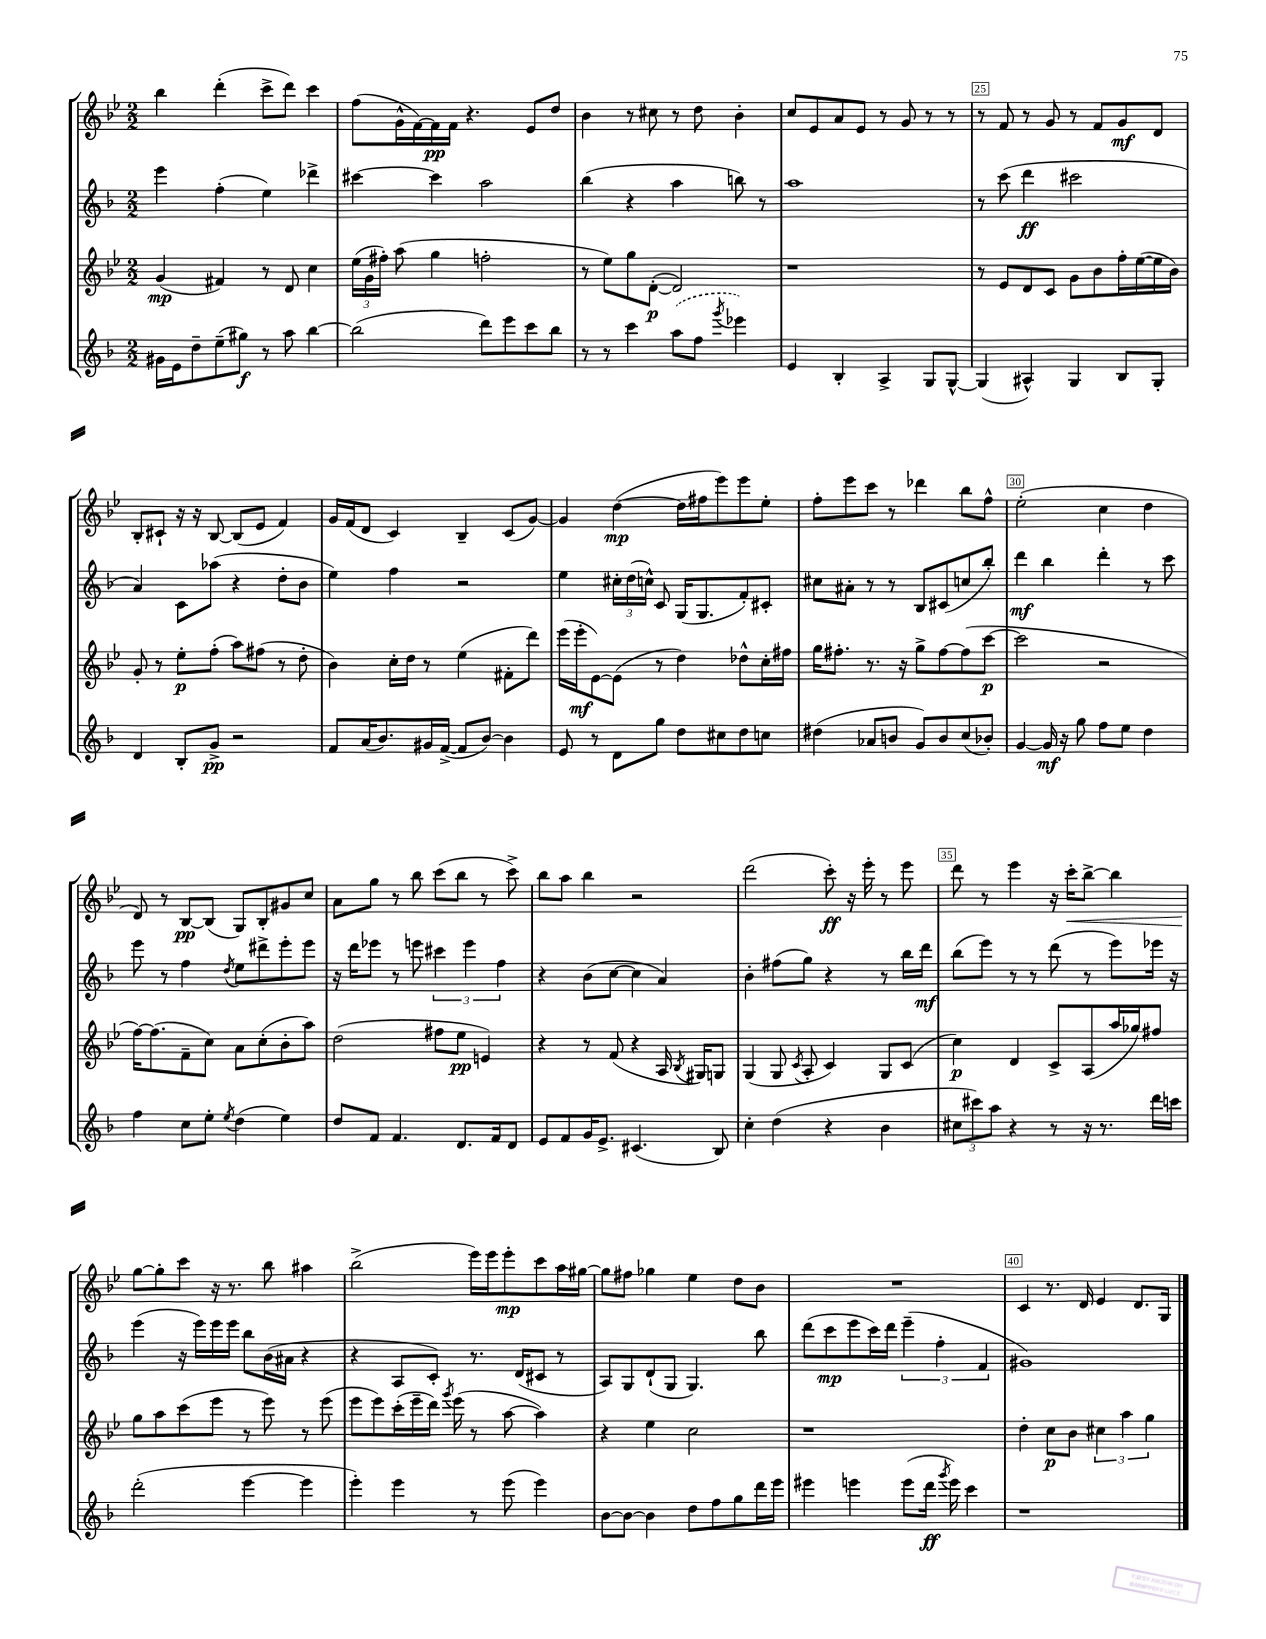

**kern	**dynam	**kern	**dynam	**kern	**dynam	**kern	**dynam
*part4	*part4	*part3	*part3	*part2	*part2	*part1	*part1
*staff4	*staff4	*staff3	*staff3	*staff2	*staff2	*staff1	*staff1
*clefG2	*	*clefG2	*	*clefG2	*	*clefG2	*
*k[b-]	*	*k[b-e-]	*	*k[b-]	*	*k[b-e-]	*
*M2/2	*	*M2/2	*	*M2/2	*	*M2/2	*
=21	=21	=21	=21	=21	=21	=21	=21
16g#X\LL	.	(4g/	mp	4eee\	.	4bb-\	.
16e\J	.	.	.	.	.	.	.
8dd~\	.	.	.	.	.	.	.
(8ee~\	.	4f#X/)	.	(4ff'\	.	(4ddd'\	.
8gg#X\J)	f	.	.	.	.	.	.
8r	.	8r	.	4ee\)	.	8ccc^\L	.
8aa\	.	8d/	.	.	.	8ddd\J)	.
[4bb-\	.	4cc\	.	4ddd-X^\	.	4ccc\	.
=22	=22	=22	=22	=22	=22	=22	=22
(2bb-\]	.	(24ee-\LL	.	[4ccc#X\	.	(8ff\L	.
.	.	24g\	.	.	.	.	.
.	.	24ff#X'\JJ)	.	.	.	.	.
.	.	(8aa\	.	.	.	16g^^\L	.
.	.	.	.	.	.	[16f\)	.
.	.	4gg\	.	4ccc#\]	.	16f\]	pp
.	.	.	.	.	.	16f\JJ	.
.	.	.	.	.	.	4.r	.
8ddd\L)	.	2ffn'\	.	2aa\	.	.	.
8eee\	.	.	.	.	.	.	.
8ccc\	.	.	.	.	.	8e-/L	.
8bb-\J	.	.	.	.	.	8dd/J	.
=23	=23	=23	=23	=23	=23	=23	=23
8r	.	8r	.	(4bb-\	.	4b-\	.
8r	.	8ee-\L)	.	.	.	.	.
4ccc\	.	8gg\	.	4r	.	8r	.
.	.	([8d'\J	p	.	.	8cc#X\	.
(8aa\L	.	2d/])	.	4aa\	.	8r	.
8ff\J	.	.	.	.	.	8dd\	.
8qggg/	.	.	.	.	.	.	.
4eee-X\)	.	.	.	8bbn\)	.	4b-'\	.
.	.	.	.	8r	.	.	.
=24	=24	=24	=24	=24	=24	=24	=24
4e/	.	1r	.	1aa	.	8cc/L	.
.	.	.	.	.	.	8e-/	.
4B-'/	.	.	.	.	.	8a/	.
.	.	.	.	.	.	8e-/J	.
4A^/	.	.	.	.	.	8r	.
.	.	.	.	.	.	8g/	.
8G/L	.	.	.	.	.	8r	.
[8G^^/J	.	.	.	.	.	8r	.
=25	=25	=25	=25	=25	=25	=25	=25
(4G/]	.	8r	.	8r	.	8r	.
.	.	8e-/L	.	(8ccc\	.	8f/	.
4A#X^^/)	.	8d/	.	4ddd\	ff	8r	.
.	.	8c/J	.	.	.	8g/	.
4G/	.	8g\L	.	2ccc#X\	.	8r	.
.	.	8b-\	.	.	.	8f/L	.
8B-/L	.	16ff'\L	.	.	.	8g/	mf
.	.	([16ee-\	.	.	.	.	.
8G'/J	.	16ee-\]	.	.	.	8d/J	.
.	.	16b-\JJ)	.	.	.	.	.
!!LO:LB:g=z
=26	=26	=26	=26	=26	=26	=26	=26
4d/	.	8g'/	.	4a/)	.	8B-'/L	.
.	.	8r	.	.	.	8c#X`/J	.
8B-'/L	.	8ee-'\L	p	8c\L	.	16r	.
.	.	.	.	.	.	16r	.
8g^/J	pp	(8ff'\J	.	(8aa-X\J	.	[8B-/	.
2r	.	8aa\L)	.	4r	.	(8B-/L]	.
.	.	(8ff#X\J	.	.	.	8e-/J	.
.	.	8r	.	8dd'\L	.	4f/)	.
.	.	8dd'\	.	8b-\J	.	.	.
=27	=27	=27	=27	=27	=27	=27	=27
8f/L	.	4b-\)	.	4ee\)	.	16g/LL	.
.	.	.	.	.	.	(16f/J	.
(16a/K	.	.	.	.	.	8d/J	.
8.b-/)	.	.	.	.	.	.	.
.	.	16cc'\LL	.	4ff\	.	4c/)	.
.	.	16dd\JJ	.	.	.	.	.
16g#X/L	.	8r	.	.	.	.	.
([16f^/JJ	.	.	.	.	.	.	.
8f/L]	.	(4ee-\	.	2r	.	4B-~/	.
[8b-/J)	.	.	.	.	.	.	.
4b-\]	.	8f#X'\L	.	.	.	(8c/L	.
.	.	8ddd\J)	.	.	.	[8g/J)	.
=28	=28	=28	=28	=28	=28	=28	=28
8e/	.	(16eee-\LL	.	4ee\	.	4g/]	.
.	.	16eee-'\J	mf	.	.	.	.
8r	.	[8e-\)	.	.	.	.	.
8d\L	.	(8e-\J]	.	24cc#X'\LL	.	([4dd\	mp
.	.	.	.	(24dd\	.	.	.
.	.	.	.	24ccn^^\JJ)	.	.	.
8gg\J	.	8r	.	8c/	.	.	.
8dd\L	.	4dd\)	.	(16G/KL	.	16dd\LL]	.
.	.	.	.	8.G/	.	16ff#X\J	.
8cc#X\	.	.	.	.	.	8eee-\)	.
8dd\	.	8dd-X^^\L	.	8f'/)	.	8eee-\	.
8ccn\J	.	16cc'\L	.	8c#X'/J	.	8ee-'\J	.
.	.	16ff#X\JJ	.	.	.	.	.
=29	=29	=29	=29	=29	=29	=29	=29
(4dd#X\	.	16gg\KL	.	8cc#X\L	.	8ff'\L	.
.	.	8.ff#X'\J	.	.	.	.	.
.	.	.	.	8a#X'\J	.	8eee-\	.
8a-X/L	.	8.r	.	8r	.	8ccc\J	.
8bn/J	.	.	.	8r	.	8r	.
.	.	16r	.	.	.	.	.
8g/L)	.	8gg^\L	.	8B-/L	.	4ddd-X\	.
8b/	.	[8ff#\	.	(8c#X/	.	.	.
(8cc/	.	(8ff#\]	.	8ccn/	.	8bb-\L	.
8b-X'/J)	.	[8ccc\J	p	8bb-'/J)	.	8ff^^\J	.
=30	=30	=30	=30	=30	=30	=30	=30
[4g/	.	2ccc\]	.	4ddd\	mf	(2ee-'\	.
16g/]	mf	.	.	4bb-\	.	.	.
16r	.	.	.	.	.	.	.
8gg\	.	.	.	.	.	.	.
8ff\L	.	2r	.	4ddd'\	.	4cc\	.
8ee\J	.	.	.	.	.	.	.
4dd\	.	.	.	8r	.	4dd\	.
.	.	.	.	8ccc\	.	.	.
!!LO:LB:g=z
=31	=31	=31	=31	=31	=31	=31	=31
4ff\	.	[16ff\KL)	.	8eee\	.	8d/)	.
.	.	(8.ff\]	.	.	.	.	.
.	.	.	.	8r	.	8r	.
8cc\L	.	8f~\	.	4ff\	.	[8B-/L	pp
8ee'\J	.	8cc\J)	.	.	.	(8B-/J]	.
8qee/	.	.	.	8qdd/	.	.	.
(4dd\	.	8a\L	.	8ee\L	.	8G/L)	.
.	.	(8cc'\	.	8ddd#X^\	.	8B-'/	.
4ee\)	.	8b-'\	.	8eee'\	.	8g#X/	.
.	.	8aa\J)	.	8eee\J	.	8cc/J	.
=32	=32	=32	=32	=32	=32	=32	=32
8dd/L	.	(2dd\	.	16r	.	8a\L	.
.	.	.	.	16ddd\KL	.	.	.
8f/J	.	.	.	8eee-X\J	.	8gg\J	.
4.f/	.	.	.	8r	.	8r	.
.	.	.	.	8eeen\	.	8bb-\	.
.	.	8ff#X\L	.	6ccc#X\	.	(8ccc\L	.
8.d/L	.	8ee-\J	pp	.	.	8bb-\J	.
.	.	.	.	6eee\	.	.	.
.	.	4en/)	.	.	.	8r	.
16f/k	.	.	.	.	.	.	.
.	.	.	.	6ff\	.	.	.
8d/J	.	.	.	.	.	8ccc^\)	.
=33	=33	=33	=33	=33	=33	=33	=33
8e/L	.	4r	.	4r	.	8bb-\L	.
8f/	.	.	.	.	.	8aa\J	.
16g/K	.	8r	.	(8b-\L	.	4bb-\	.
8.e^/J	.	.	.	.	.	.	.
.	.	(8f/	.	[8cc\J	.	.	.
(4.c#X/	.	4r	.	4cc\]	.	2r	.
.	.	16A/	.	4a/)	.	.	.
.	.	8qB-/	.	.	.	.	.
.	.	16G#X/KL)	.	.	.	.	.
8B-/)	.	8Gn/J	.	.	.	.	.
=34	=34	=34	=34	=34	=34	=34	=34
4cc'\	.	(4G/	.	4b-'\	.	(2ddd\	.
(4dd\	.	8G/	.	(8ff#X\L	.	.	.
.	.	8qc/	.	.	.	.	.
.	.	8A'/	.	8gg\J)	.	.	.
4r	.	4c/)	.	4r	.	8ccc'\)	ff
.	.	.	.	.	.	16r	.
.	.	.	.	.	.	16eee-'\	.
4b-\	.	8G/L	.	8r	.	8r	.
.	.	(8c/J	.	16bb-\LL	.	8eee-\	.
.	.	.	.	16ddd\JJ	mf	.	.
=35	=35	=35	=35	=35	=35	=35	=35
12cc#X\L	.	4cc\)	p	(8bb-\L	.	8ddd\	.
12ccc#X\)	.	.	.	.	.	.	.
.	.	.	.	8eee\J)	.	8r	.
12aa\J	.	.	.	.	.	.	.
4r	.	4d/	.	8r	.	4eee-\	.
.	.	.	.	8r	.	.	.
8r	.	8c^/L	.	(8ddd\	.	16r	.
!	!	!	!	!	!	!	!LO:HP:b
.	.	.	.	.	.	16ccc'\KL	<
16r	.	(8A/	.	8r	.	[8bb-^\J	.
8.r	.	.	.	.	.	.	.
.	.	16aa/L	.	8eee\L)	.	4bb-\]	.
.	.	16gg-X/J)	.	.	.	.	.
16ddd\LL	.	8ff#X/J	.	16eee-X\Jk	.	.	.
16cccn\JJ	.	.	.	16r	.	.	.
!!LO:LB:g=z
=36	=36	=36	=36	=36	=36	=36	=36
(2ddd'\	.	8gg\L	.	(4eee\	.	[8gg\L	.
.	.	8aa\	.	.	.	8gg'\]	[
.	.	(8ccc\	.	16r	.	8ccc\J	.
.	.	.	.	16eee\LL)	.	.	.
.	.	8eee-\J	.	16eee\	.	16r	.
.	.	.	.	16eee\JJ	.	8.r	.
[4eee\	.	8r	.	8bb-\L	.	.	.
.	.	8eee-\)	.	(16b-\L	.	8bb-\	.
.	.	.	.	16a#X\JJ	.	.	.
4eee\]	.	8r	.	4r	.	4aa#X\	.
.	.	(8eee-\	.	.	.	.	.
=37	=37	=37	=37	=37	=37	=37	=37
4eee'\)	.	8eee-\L	.	4r	.	(2bb-^\	.
.	.	8eee-\)	.	.	.	.	.
4eee\	.	(16ccc'\L	.	8A/L	.	.	.
.	.	16eee-~\	.	.	.	.	.
.	.	16ddd\JJ)	.	8c'/J)	.	.	.
.	.	8qggg/	.	.	.	.	.
.	.	(16eee-\	.	.	.	.	.
8r	.	8r	.	8.r	.	16eee-\LL)	.
.	.	.	.	.	.	16eee-\J	.
(8eee\	.	[8aa\	.	.	.	8eee-'\	mp
.	.	.	.	(16d/KL	.	.	.
4eee\)	.	4aa\])	.	8c#X/J	.	8ccc\	.
.	.	.	.	8r	.	16aa\L	.
.	.	.	.	.	.	[16gg#X\JJ	.
=38	=38	=38	=38	=38	=38	=38	=38
[8b-\L	.	4r	.	8A/L)	.	8gg#\L]	.
8b-\J_	.	.	.	8G/	.	8ff#X\J	.
4b-\]	.	4ee-\	.	(8d`/	.	4gg-X\	.
.	.	.	.	8G/J	.	.	.
8dd\L	.	2cc\	.	4.G/)	.	4ee-\	.
8ff\	.	.	.	.	.	.	.
8gg\	.	.	.	.	.	8dd\L	.
16ddd\L	.	.	.	8bb-\	.	8b-\J	.
16eee\JJ	.	.	.	.	.	.	.
=39	=39	=39	=39	=39	=39	=39	=39
4eee#X\	.	1r	.	(8ddd\L	.	1r	.
.	.	.	.	8ccc\	mp	.	.
4eeen\	.	.	.	8eee\	.	.	.
.	.	.	.	16ccc\L)	.	.	.
.	.	.	.	16ddd\JJ	.	.	.
(8eee\L	.	.	.	(6eee~\	.	.	.
16ddd\Jk	ff	.	.	.	.	.	.
.	.	.	.	6ff'\	.	.	.
8qggg/	.	.	.	.	.	.	.
16eee\)	.	.	.	.	.	.	.
4ccc\	.	.	.	.	.	.	.
.	.	.	.	6f/	.	.	.
=40	=40	=40	=40	=40	=40	=40	=40
1r	.	4dd'\	.	1g#X)	.	4c/	.
.	.	8cc\L	p	.	.	8.r	.
.	.	8b-\J	.	.	.	.	.
.	.	.	.	.	.	16d/	.
.	.	6cc#X\	.	.	.	4e-/	.
.	.	6aa\	.	.	.	.	.
.	.	.	.	.	.	8.d/L	.
.	.	6gg\	.	.	.	.	.
.	.	.	.	.	.	16G/Jk	.
==	==	==	==	==	==	==	==
*-	*-	*-	*-	*-	*-	*-	*-
